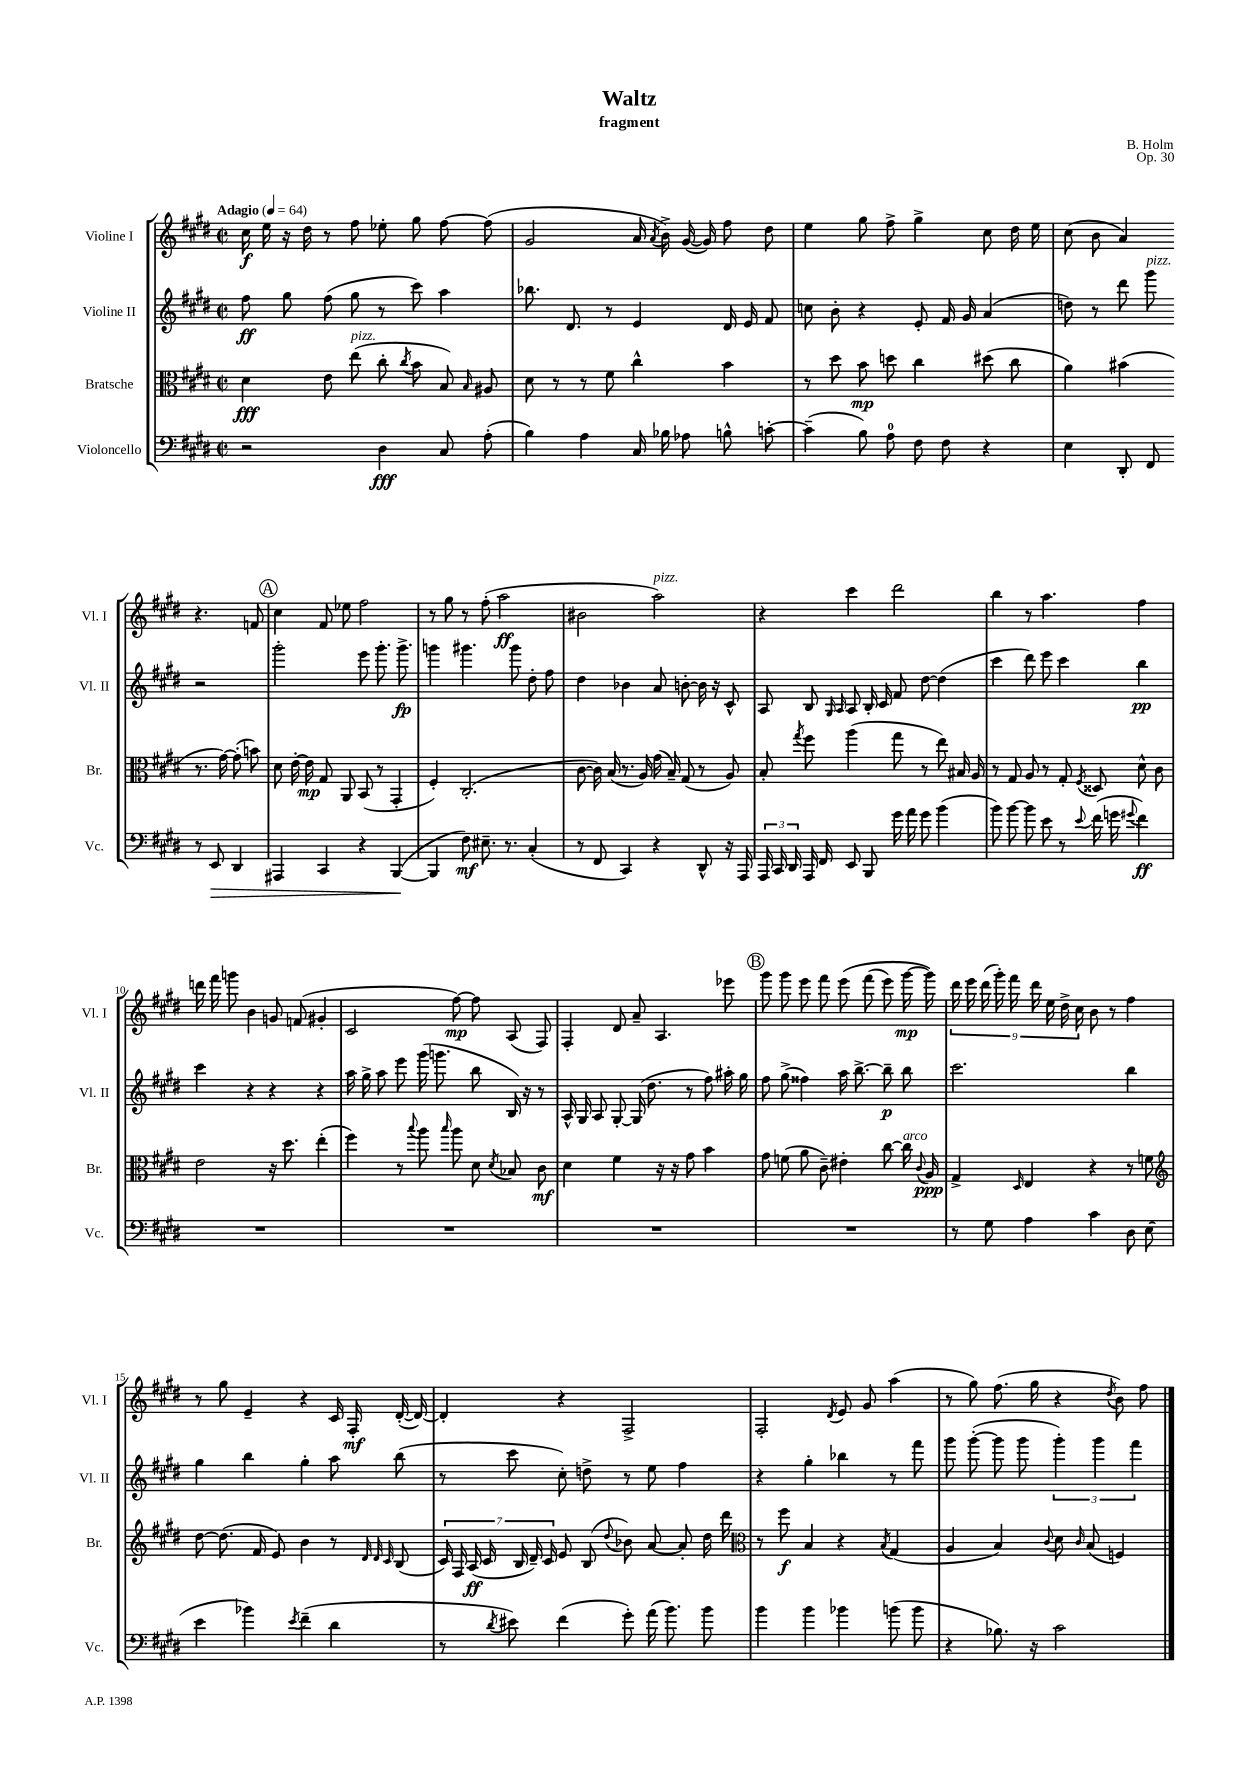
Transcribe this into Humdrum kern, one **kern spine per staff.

**kern	**dynam	**kern	**dynam	**kern	**dynam	**kern	**dynam
*part4	*part4	*part3	*part3	*part2	*part2	*part1	*part1
*staff4	*staff4	*staff3	*staff3	*staff2	*staff2	*staff1	*staff1
*I"Violoncello	*	*I"Bratsche	*	*I"Violine II	*	*I"Violine I	*
*I'Vc.	*	*I'Br.	*	*I'Vl. II	*	*I'Vl. I	*
*clefF4	*	*clefC3	*	*clefG2	*	*clefG2	*
*k[f#c#g#d#]	*	*k[f#c#g#d#]	*	*k[f#c#g#d#]	*	*k[f#c#g#d#]	*
*M2/2	*	*M2/2	*	*M2/2	*	*M2/2	*
*met(c|)	*	*met(c|)	*	*met(c|)	*	*met(c|)	*
*MM64	*	*MM64	*	*MM64	*	*MM64	*
=1	=1	=1	=1	=1	=1	=1	=1
!	!	!	!	!	!	!LO:TX:a:B:t=Adagio	!
2r	.	4d#\	fff	8ff#\	ff	16cc#\	f
.	.	.	.	.	.	16ee\	.
.	.	.	.	8gg#\	.	16r	.
.	.	.	.	.	.	16dd#\	.
.	.	8e\	.	(8ff#\	.	8r	.
!	!	!LO:TX:a:i:t=pizz.	!	!	!	!	!
.	.	(8ee\	.	8gg#\	.	8ff#\	.
4D#\	fff	8cc#'\	.	8r	.	8ee-X'\	.
.	.	8qcc#/	.	.	.	.	.
.	.	8b\	.	8ccc#\)	.	8gg#\	.
8C#/	.	8B/)	.	4aa\	.	[8ff#\	.
.	.	16qqB/	.	.	.	.	.
(8A'\	.	8A#X/	.	.	.	(8ff#\]	.
=2	=2	=2	=2	=2	=2	=2	=2
4B\)	.	8d#\	.	8.bb-X\	.	2g#/	.
.	.	8r	.	.	.	.	.
.	.	.	.	8.d#/	.	.	.
4A\	.	8r	.	.	.	.	.
.	.	8f#\	.	8r	.	.	.
16C#/	.	4cc#^^\	.	4e/	.	16a/	.
.	.	.	.	.	.	8qa/	.
16B-X\	.	.	.	.	.	16b^\)	.
8A-X\	.	.	.	.	.	([16g#/	.
.	.	.	.	.	.	16g#/])	.
8Bn^^\	.	4b\	.	16d#/	.	8ff#\	.
.	.	.	.	16e/	.	.	.
[8cn'\	.	.	.	8f#/	.	8dd#\	.
=3	=3	=3	=3	=3	=3	=3	=3
(4c~\]	.	8r	.	8ccn\	.	4ee\	.
.	.	8dd#\	.	8b'\	.	.	.
8B\)	.	8b\	mp	4r	.	8gg#\	.
8A\	.	8ddn\	.	.	.	8ff#^\	.
8F#\	.	4cc#\	.	8e'/	.	4gg#^\	.
8F#\	.	.	.	16f#/	.	.	.
.	.	.	.	16g#/	.	.	.
4r	.	(8dd#X\	.	(4a/	.	8cc#\	.
.	.	8cc#\	.	.	.	16dd#\	.
.	.	.	.	.	.	16ee\	.
=4	=4	=4	=4	=4	=4	=4	=4
4E\	.	4a\)	.	8ddn\)	.	(8cc#\	.
.	.	.	.	8r	.	8b\	.
8DD#'/	.	(4b#X\	.	8ddd#\	.	4a/)	.
!	!	!	!	!LO:TX:a:i:t=pizz.	!	!	!
8FF#/	.	.	.	8ggg#\	.	.	.
8r	.	8.r	.	2r	.	4.r	.
!	!LO:HP:b	!	!	!	!	!	!
8EE/	>	.	.	.	.	.	.
.	.	[16g#\)	.	.	.	.	.
4DD#/	.	(8g#'\]	.	.	.	.	.
.	.	8bn\)	.	.	.	8fn/	.
!!LO:LB:g=z
!!LO:REH:place=s1:t=A
=5	=5	=5	=5	=5	=5	=5	=5
4AAA#X/	.	8d#\	.	2ggg#'\	.	4cc#\	.
.	.	[16e'\	.	.	.	.	.
.	.	16e\]	mp	.	.	.	.
4CC#/	.	8G#/	.	.	.	8f#/	.
.	.	8AA/	.	.	.	8ee-X\	.
4r	.	(8BB/	.	8eee\	.	2ff#\	.
.	.	8r	.	8.ggg#'\	.	.	.
([4BBB/	.	4GG#'/	.	.	.	.	.
.	.	.	.	8.ggg#^\	fp	.	.
.	]	.	.	.	.	.	.
=6	=6	=6	=6	=6	=6	=6	=6
4BBB/]	.	4F#'/)	.	4gggn\	.	8r	.
.	.	.	.	.	.	8gg#\	.
8F#\)	mf	(2.C#'/	.	4.ggg#X\	.	8r	.
8.E#X~\	.	.	.	.	.	(8ff#'\	.
.	.	.	.	.	.	2aa\	ff
8.r	.	.	.	.	.	.	.
.	.	.	.	8ggg#\	.	.	.
(4C#'/	.	.	.	8dd#'\	.	.	.
.	.	.	.	8ff#\	.	.	.
=7	=7	=7	=7	=7	=7	=7	=7
8r	.	[8c#\	.	4dd#\	.	2b#X\	.
8FF#/	.	16c#\])	.	.	.	.	.
.	.	(16B/	.	.	.	.	.
4CC#/)	.	8.r	.	4b-X\	.	.	.
.	.	16A/)	.	.	.	.	.
!	!	!	!	!	!	!LO:TX:a:i:t=pizz.	!
4r	.	(16g#\	.	8a/	.	2aa\)	.
.	.	16B~/)	.	.	.	.	.
.	.	(8G#/	.	[8bn'\	.	.	.
8DD#^^/	.	8r	.	16b\]	.	.	.
.	.	.	.	16r	.	.	.
16r	.	8A/)	.	8c#^^/	.	.	.
16AAA/	.	.	.	.	.	.	.
=8	=8	=8	=8	=8	=8	=8	=8
24AAA/	.	8B'/	.	8A/	.	4r	.
24CC#/	.	.	.	.	.	.	.
24DD#/	.	.	.	.	.	.	.
.	.	8qgg#/	.	.	.	.	.
16AAA/	.	8ff#\	.	8B/	.	.	.
16FF#/	.	.	.	.	.	.	.
.	.	.	.	16qqG#/	.	.	.
.	.	.	.	16qqA/	.	.	.
8EE/	.	(4aa\	.	8A/	.	4ccc#\	.
8BBB/	.	.	.	16B'/	.	.	.
.	.	.	.	16c#/	.	.	.
16g#\	.	8gg#\	.	8f#/	.	2ddd#\	.
16a\	.	.	.	.	.	.	.
8g#\	.	8r	.	[8dd#\	.	.	.
(4b\	.	8ee\)	.	(4dd#\]	.	.	.
.	.	16B#X/	.	.	.	.	.
.	.	16A/	.	.	.	.	.
=9	=9	=9	=9	=9	=9	=9	=9
8b\)	.	8r	.	4ccc#\	.	4bb\	.
[8b\	.	8G#/	.	.	.	.	.
8b\]	.	8A/	.	8ddd#\)	.	8r	.
8e\	.	8r	.	8eee\	.	4.aa\	.
8r	.	8G#'/	.	4ccc#\	.	.	.
8qqe/	.	8qF#/	.	.	.	.	.
(16f#\	.	8D##X/	.	.	.	.	.
16gn\	.	.	.	.	.	.	.
8qqg#X/	.	.	.	.	.	.	.
4f#\)	ff	8d#^^\	.	4bb\	pp	4ff#\	.
.	.	8c#\	.	.	.	.	.
!!LO:LB:g=z
=10	=10	=10	=10	=10	=10	=10	=10
1r	.	2e\	.	4ccc#\	.	16dddn\	.
.	.	.	.	.	.	16fff#\	.
.	.	.	.	.	.	8gggn\	.
.	.	.	.	4r	.	4b\	.
.	.	16r	.	4r	.	8gn/	.
.	.	8.dd#\	.	.	.	.	.
.	.	.	.	.	.	(8fn/	.
.	.	(4ee'\	.	4r	.	4g#X'/	.
=11	=11	=11	=11	=11	=11	=11	=11
1r	.	4ff#\)	.	16aa\	.	2c#/	.
.	.	.	.	16gg#^\	.	.	.
.	.	.	.	8aa\	.	.	.
.	.	8r	.	8eee\	.	.	.
.	.	8qqbb/	.	.	.	.	.
.	.	8aa\	.	(16ggg#\	.	.	.
.	.	.	.	8.gggn\	.	.	.
.	.	16qqbb/	.	.	.	.	.
.	.	8aa\	.	.	.	[8ff#\)	mp
.	.	8d#\	.	8bb\	.	8ff#\]	.
.	.	8qd#/	.	.	.	.	.
.	.	8B-X/	.	16B/)	.	(8A/	.
.	.	.	.	16r	.	.	.
.	.	8c#\	mf	8r	.	8F#/)	.
=12	=12	=12	=12	=12	=12	=12	=12
1r	.	4d#\	.	16A^^/	.	4F#'/	.
.	.	.	.	16G#/	.	.	.
.	.	.	.	8A/	.	.	.
.	.	4f#\	.	[8G#'/	.	8d#/	.
.	.	.	.	(16G#/]	.	8a~/	.
.	.	.	.	8.dd#\	.	.	.
.	.	16r	.	.	.	4.A/	.
.	.	16r	.	.	.	.	.
.	.	8g#\	.	8r	.	.	.
.	.	4b\	.	8ff#\)	.	.	.
.	.	.	.	16aa#X'\	.	8eee-X\	.
.	.	.	.	16gg#\	.	.	.
!!LO:REH:place=s1:t=B
=13	=13	=13	=13	=13	=13	=13	=13
1r	.	8g#\	.	8ff#\	.	8ggg#\	.
.	.	(8fn\	.	(8gg#^\	.	8ggg#\	.
.	.	8a\	.	4ff##X\)	.	8eee\	.
.	.	8c#~\)	.	.	.	8fff#\	.
.	.	4e#X'\	.	16aa\	.	(8eee\	.
.	.	.	.	[8.bb^\	.	.	.
.	.	.	.	.	.	(8fff#\	.
.	.	[8cc#\	.	8bb~\]	p	8eee\)	.
!	!	!LO:TX:a:i:t=arco	!	!	!	!	!
.	.	16cc#\]	.	8bb\	.	[16ggg#\	mp
.	.	8qqc#/	.	.	.	.	.
.	.	16A/	ppp	.	.	16ggg#\])	.
=14	=14	=14	=14	=14	=14	=14	=14
8r	.	4G#^/	.	2.ccc#\	.	18ddd#\	.
.	.	.	.	.	.	18eee\	.
.	.	.	.	.	.	(18ddd#\	.
8G#\	.	.	.	.	.	.	.
.	.	.	.	.	.	18ggg#'\)	.
.	.	.	.	.	.	18fff#\	.
.	.	16qqD#/	.	.	.	.	.
4A\	.	4E/	.	.	.	.	.
.	.	.	.	.	.	18ddd#\	.
.	.	.	.	.	.	18ee\	.
.	.	.	.	.	.	18dd#^\	.
.	.	.	.	.	.	18cc#\	.
4c#\	.	4r	.	.	.	8b\	.
.	.	.	.	.	.	8r	.
8D#\	.	8r	.	4bb\	.	4ff#\	.
(8E\	.	8fn\	.	.	.	.	.
!!LO:LB:g=z
=15	=15	=15	=15	=15	=15	=15	=15
*	*	*clefG2	*	*	*	*	*
4e\	.	[8dd#\	.	4gg#\	.	8r	.
.	.	(8.dd#\]	.	.	.	8gg#\	.
4b-X\)	.	.	.	4bb\	.	4e~/	.
.	.	16f#/	.	.	.	.	.
.	.	8e/)	.	.	.	.	.
8qe/	.	.	.	.	.	.	.
(4f#~\	.	4b\	.	4gg#'\	.	4r	.
4d#\	.	8r	.	8aa\	.	16c#/	.
.	.	.	.	.	.	16F#'/	mf
.	.	32qqd#/	.	.	.	.	.
.	.	32qqd#/	.	.	.	.	.
.	.	32qqc#/	.	.	.	.	.
.	.	(8B/	.	(8bb\	.	([16d#'/	.
.	.	.	.	.	.	16d#/_)	.
=16	=16	=16	=16	=16	=16	=16	=16
8r	.	28c#/)	.	8r	.	4d#'/]	.
.	.	28F#/	.	.	.	.	.
.	.	(28A/	ff	.	.	.	.
.	.	28c#/	.	.	.	.	.
8qd#/	.	.	.	.	.	.	.
8e#X\)	.	.	.	8ccc#\	.	.	.
.	.	28B/	.	.	.	.	.
.	.	28d#~/)	.	.	.	.	.
.	.	28c#/	.	.	.	.	.
(4f#\	.	8e/	.	8cc#'\)	.	4r	.
.	.	(8B/	.	8ddn^\	.	.	.
.	.	8qqdd#/	.	.	.	.	.
8g#'\)	.	8b-X\)	.	8r	.	2F#^/	.
(16a\	.	[8a/	.	8ee\	.	.	.
8.b\)	.	.	.	.	.	.	.
.	.	8a'/]	.	4ff#\	.	.	.
8b\	.	16dd#\	.	.	.	.	.
.	.	16ddd#\	.	.	.	.	.
=17	=17	=17	=17	=17	=17	=17	=17
*	*	*clefC3	*	*	*	*	*
4b\	.	8r	.	4r	.	2F#'/	.
.	.	8ff#\	f	.	.	.	.
4b\	.	4B/	.	4gg#'\	.	.	.
.	.	.	.	.	.	8qd#/	.
4b-X\	.	4r	.	4bb-X\	.	8e/	.
.	.	.	.	.	.	8g#/	.
.	.	8qB/	.	.	.	.	.
(8bn\	.	(4G#/	.	8r	.	(4aa\	.
8b\	.	.	.	8fff#\	.	.	.
=18	=18	=18	=18	=18	=18	=18	=18
4r	.	4A/	.	8ggg#\	.	8r	.
.	.	.	.	([8ggg#'\	.	8gg#\)	.
8.B-X\)	.	4B/)	.	8ggg#\]	.	(8.ff#\	.
.	.	.	.	8ggg#\	.	.	.
16r	.	.	.	.	.	16gg#\	.
.	.	8qqc#/	.	.	.	.	.
2c#\	.	8d#\	.	6ggg#'\)	.	4r	.
.	.	16qqc#/	.	.	.	.	.
.	.	(8B/	.	.	.	.	.
.	.	.	.	6ggg#\	.	.	.
.	.	.	.	.	.	8qdd#/	.
.	.	4Fn/)	.	.	.	8b\)	.
.	.	.	.	6fff#\	.	.	.
.	.	.	.	.	.	8ff#\	.
==	==	==	==	==	==	==	==
*-	*-	*-	*-	*-	*-	*-	*-
